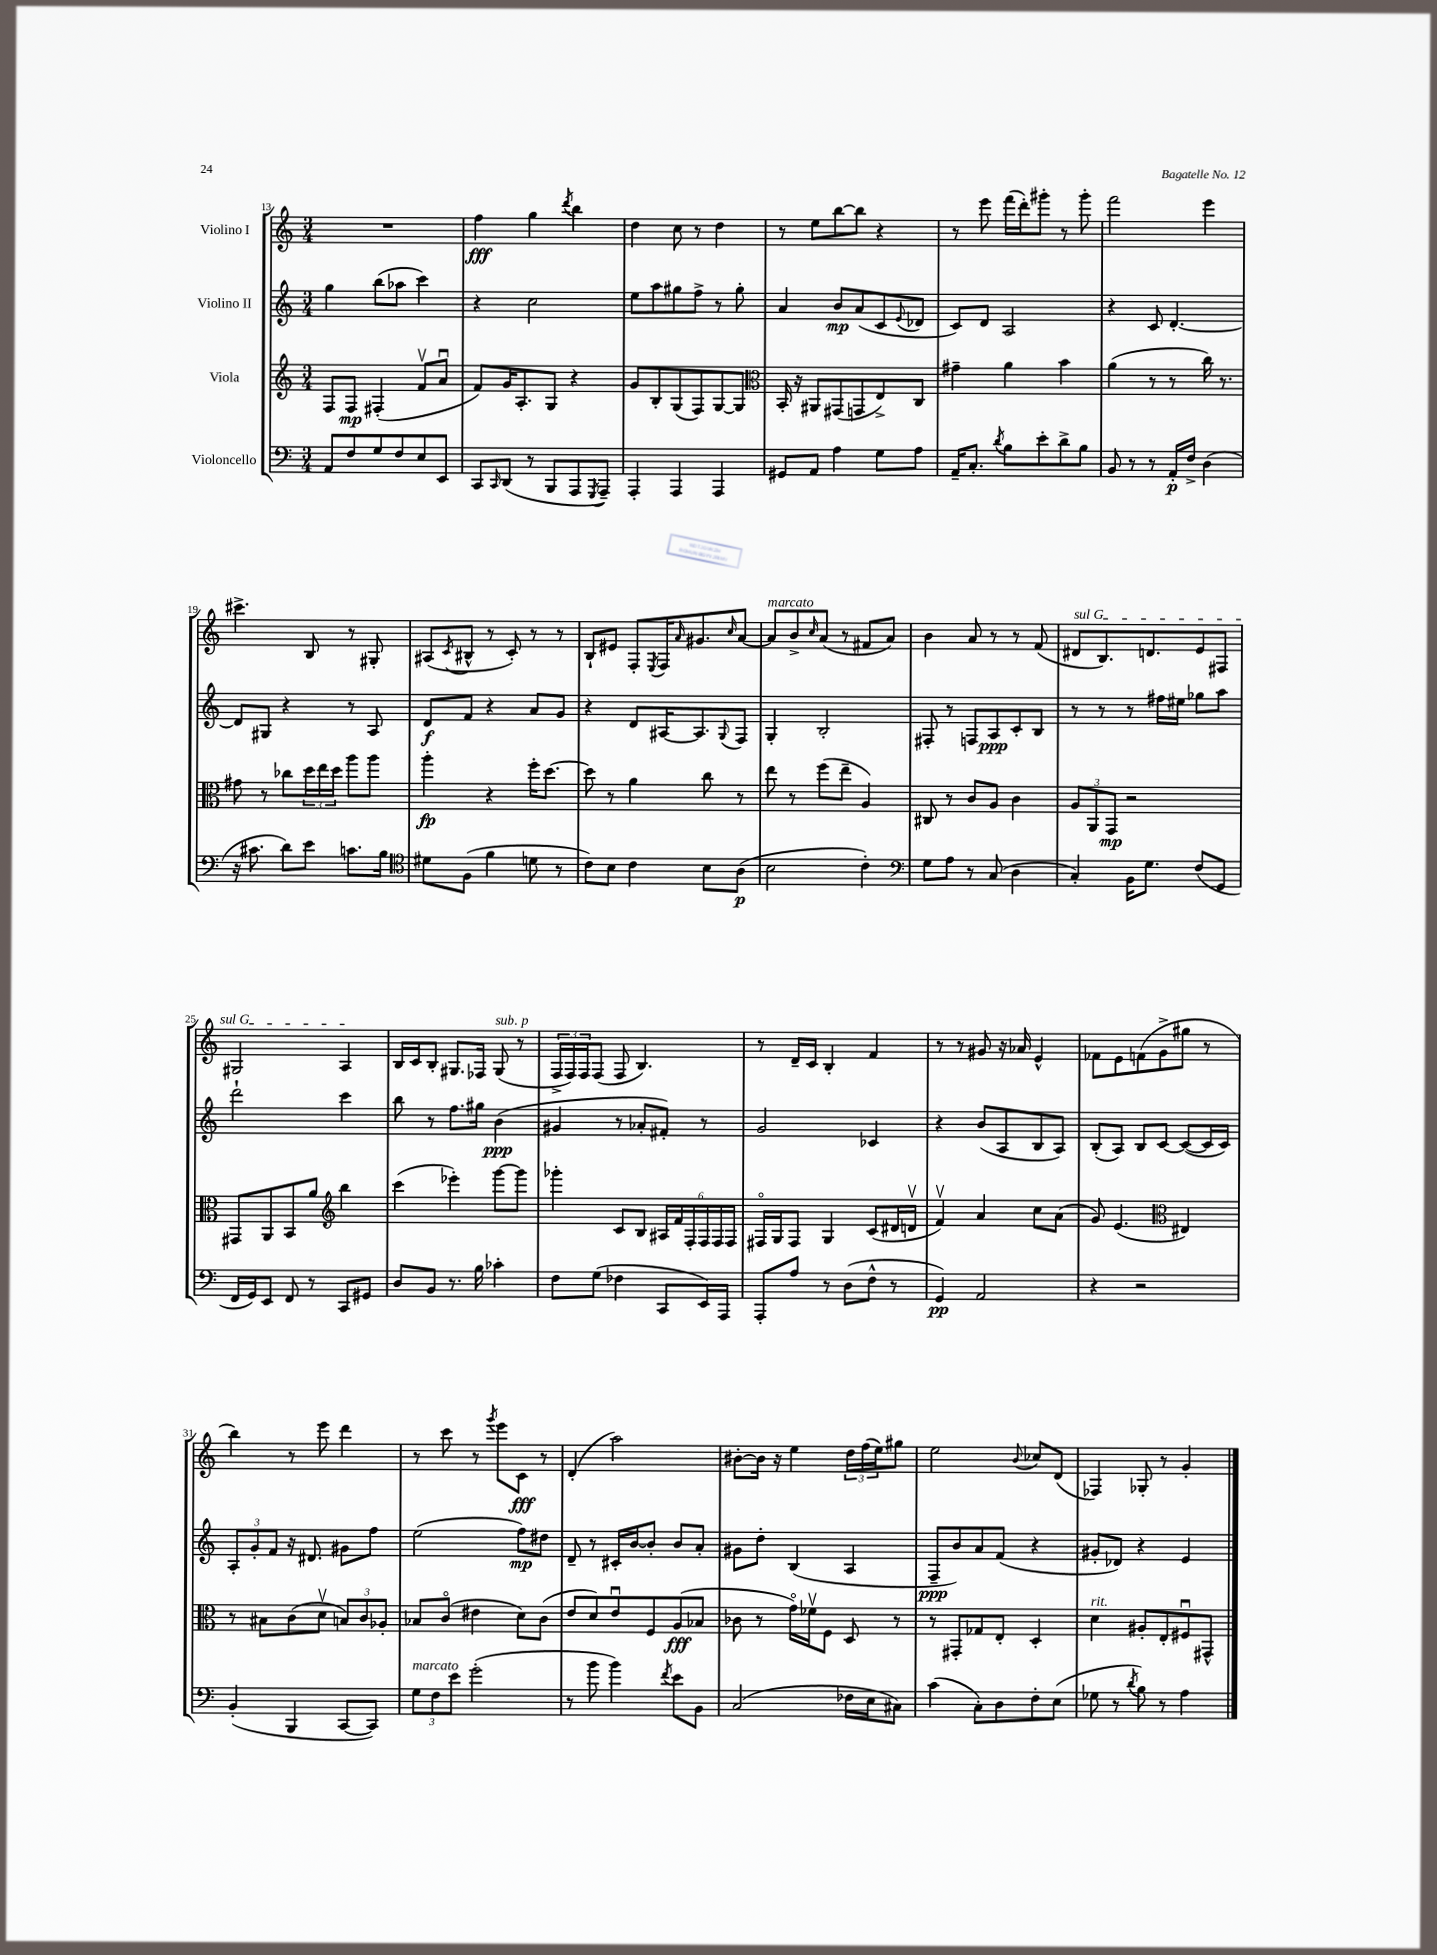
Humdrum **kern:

**kern	**kern	**kern	**kern
*staff4	*staff3	*staff2	*staff1
*clefF4	*clefG2	*clefG2	*clefG2
*k[]	*k[]	*k[]	*k[]
*M3/4	*M3/4	*M3/4	*M3/4
8AA	8F	4gg	2.r
8F	8F	.	.
8G	(4F#'	(8bb	.
8F	.	8aa-	.
8E	8fv	4ccc)	.
8EE	8au	.	.
=	=	=	=
8CC	8f)	4r	4ff
16qqCC	.	.	.
(8DD	16g	.	.
.	8.A'	.	.
8r	.	2cc	4gg
8BBB	8G	.	.
.	.	.	8qddd
8AAA	4r	.	4bb
8qGGG	.	.	.
8AAA~)	.	.	.
=	=	=	=
4AAA'	8g	8ee	4dd
.	8B'	8aa	.
4AAA	(8G	8gg#	8cc
.	8F)	8ff^	8r
4AAA	[8G	8r	4dd
.	8G]	8gg#'	.
=	=	=	=
*	*clefC3	*	*
8GG#	16BB'	4a	8r
.	16r	.	.
8AA	8AA#	.	8ee
4A	(8GG#	8b	[8bb
.	8GG	(8a	8bb]
8G	8E^)	8c	4r
.	.	8qqe	.
8A	8C	8d-	.
=	=	=	=
16AA~	4g#~	8c)	8r
8.C'	.	.	.
.	.	8d	8eee
8qd	.	.	.
8B	4a	2A	(16fff
.	.	.	16ddd')
8e'	.	.	8ggg#'
8d^	4b	.	8r
8B	.	.	8ggg#'
=	=	=	=
8BB	(4a	4r	2fff
8r	.	.	.
8r	8r	8c	.
16AA'	8r	[4.d'	.
16F^	.	.	.
(4D	16cc)	.	4eee
.	8.r	.	.
=	=	=	=
16r	8g#	8d]	4.ccc#^
8.c#	.	.	.
.	8r	8G#	.
8d)	8cc-	4r	.
8e	24dd	.	8B
.	24ee	.	.
.	24dd	.	.
8.c	8aa	8r	8r
.	8aa	8A	8G#'
16B	.	.	.
=	=	=	=
*clefC4	*	*	*
8d#	4aa'	8d	(8A#
.	.	.	8qc
(8F	.	8f	8B#^^
4f	4r	4r	8r
.	.	.	8c')
8d	16ff'	8a	8r
.	[8.dd	.	.
8r	.	8g	8r
=	=	=	=
8c)	8dd]	4r	8B`
8B	8r	.	8e#
4c	4a	8d	8F'
.	.	.	8qE
.	.	[16A#	16F
.	.	.	16qqa
.	.	8.A#]	8.g#
8B	8cc	.	.
.	.	8qqG	16qqcc
(8A	8r	8F	[8a
=	=	=	=
2B	8ee	4G'	8a]
.	8r	.	8b^
.	.	.	16qqcc
.	(8ff	2B'	(8a
.	8ee~	.	8r
4c')	4A)	.	8f#
.	.	.	8a)
=	=	=	=
*clefF4	*	*	*
8G	8C#	8F#'	4b
8A	8r	8r	.
8r	8c	8F	8a
(8C	8A	8A	8r
4D	4c	8c'	8r
.	.	8B	(8f
=	=	=	=
4C')	12A	8r	8d#
.	12AA	.	.
.	.	8r	8.B)
.	12GG	.	.
16BB	2r	8r	.
8.G	.	.	8.d
.	.	16ff#	.
.	.	16ee#	.
(8F	.	8gg-	8e
8GG	.	8aa	8F#
=	=	=	=
16FF	8GG#	2ddd`	2G#
16GG)	.	.	.
8EE	8AA	.	.
8FF	8BB	.	.
8r	8a	.	.
*	*clefG2	*	*
8CC	4bb	4ccc	4A
8GG#	.	.	.
=	=	=	=
8D	(4ccc	8bb	16B
.	.	.	16c
8BB	.	8r	8B'
8.r	4eee-')	8.ff	8.G#
16B	.	16gg#	16F-
4c-'	[8ggg	(4b	(8G#
.	8ggg]	.	8r
=	=	=	=
8F	4ggg-'	4g#	24F^
.	.	.	24F)
.	.	.	24F
(8G	.	.	(8F
4F-	8c	8r	8F
.	8B	8a-'	4.B)
8CC	24A#	8f#')	.
.	24f	.	.
.	24F'	.	.
16EE)	24F	8r	.
.	24F	.	.
16AAA	.	.	.
.	24F	.	.
=	=	=	=
8AAA'	16F#o	2g	8r
.	16G	.	.
8A	8F#	.	16d~
.	.	.	16c
8r	4G	.	4B'
(8D	.	.	.
8F^^	(8c	4c-	4f
8r	16d#	.	.
.	16dv	.	.
=	=	=	=
4GG)	4fv)	4r	8r
.	.	.	8r
2AA	4a	(8b	8g#
.	.	8A	16r
.	.	.	16a-
.	8cc	8B	4e^^
.	(8a	8A)	.
=	=	=	=
4r	8g)	(8B'	8f-
.	(4.e	8A)	8e
2r	.	8B	(8f
.	.	[8c	8g^
*	*clefC3	*	*
.	4E#)	(8c_	8gg#
.	.	16c]	8r
.	.	16c)	.
=	=	=	=
(4BB'	8r	12A'	4bb)
.	.	12g'	.
.	8B#	.	.
.	.	12f	.
4BBB	(8c	16r	8r
.	.	8.d#	.
.	8dv	.	8eee
[8CC	12B)	8g#	4ddd
.	12c	.	.
8CC])	.	8ff	.
.	12A-'	.	.
=	=	=	=
12G	8B-	(2ee	8r
12F	.	.	.
.	(8co	.	8ccc
12e	.	.	.
(2g'	4e#	.	8r
.	.	.	8qggg
.	.	.	8eee
.	8d)	8ff)	8c
.	(8c	8dd#	8r
=	=	=	=
8r	8e	8d~	(4d'
8b	8d)	8r	.
4b)	8eu	16c#'	2aa)
.	.	[16b	.
.	8F	8b']	.
8qf	.	.	.
8e	(8A	8b	.
8BB	8B-	8a'	.
=	=	=	=
(2C	8c-	8g#	[8b#'
.	8r	8dd'	16b#]
.	.	.	16r
.	16go)	(4B	4ee
.	16f-v	.	.
.	8F	.	.
16F-	8D	4A	24dd
.	.	.	(24ff
16E	.	.	.
.	.	.	24ee)
8C#)	8r	.	8gg#
=	=	=	=
(4c	8r	8F~	2ee
.	8GG#'	8b)	.
8C')	8G-	8a	.
8D	8E'	(8f	.
.	.	.	8qqb
8F'	4D'	4r	8cc-
(8E	.	.	(8d
=	=	=	=
8G-	4d	8g#'	4F-)
8r	.	8d-)	.
8qd	.	.	.
8B)	8A#'	4r	8G-'
8r	8E'	.	8r
4A	8F#u	4e	4g'
.	8GG#^^	.	.
==	==	==	==
*-	*-	*-	*-
